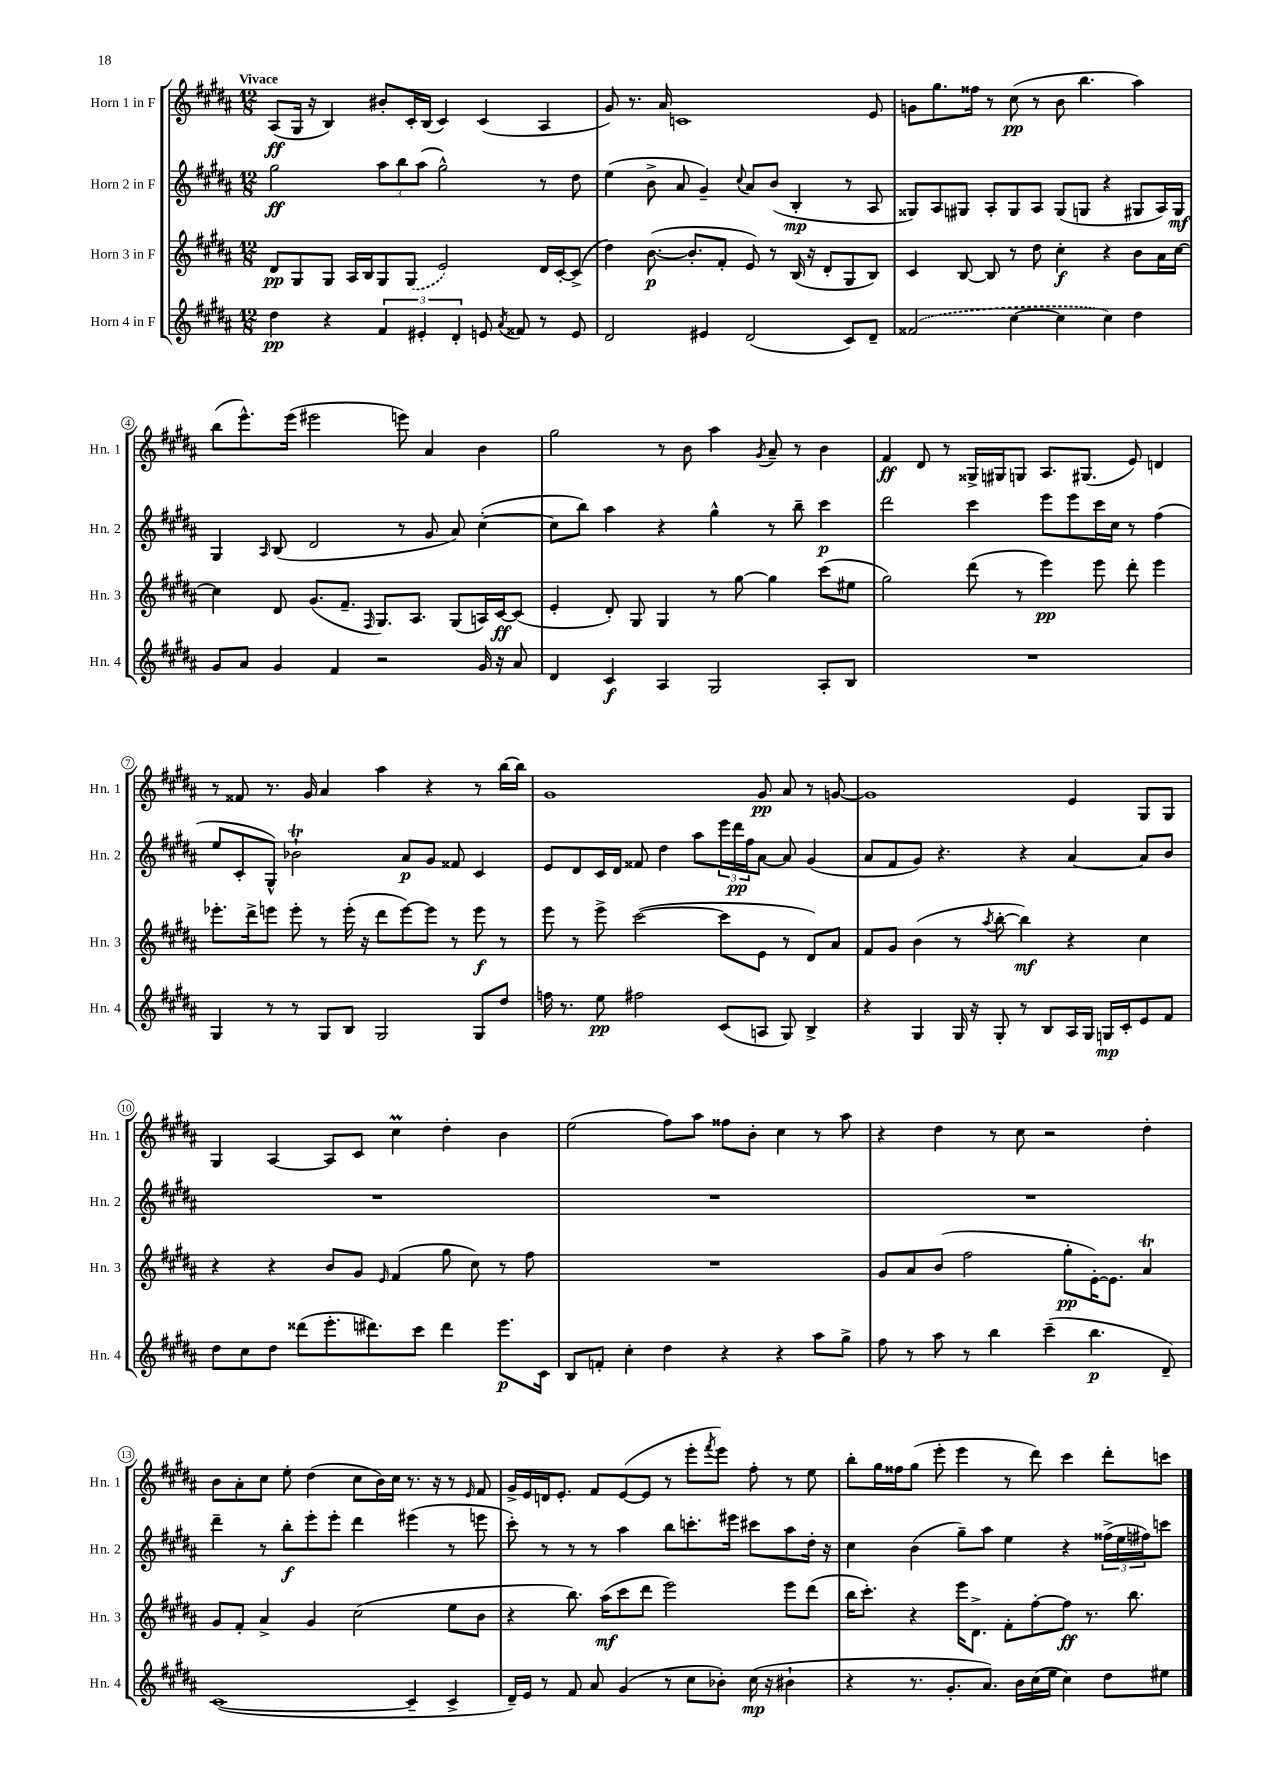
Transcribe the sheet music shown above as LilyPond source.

<<
\new StaffGroup <<
\new Staff = "s0" \with { instrumentName = "Horn 1 in F" shortInstrumentName = "Hn. 1" } {
    \clef treble \key b \major \numericTimeSignature \time 12/8 \tempo "Vivace"
    ais8\ff( gis16 r16 b4) bis'8-. cis'16-. b16( cis'4) cis'4( ais4 |
    gis'8) r8. ais'16 c'1 e'8 |
    g'8 gis''8. fisis''16 r8 cis''8\pp( r8 b'8 b''4. ais''4) |
    b''8( e'''8.-^) e'''16( eis'''2 e'''8) ais'4 b'4 |
    gis''2 r8 b'8 ais''4 \acciaccatura { gis'8 } ais'8-- r8 b'4 |
    fis'4\ff dis'8 r8 gisis16-> gis16 g8 ais8. gis8.( e'8) d'4 |
    r8 fisis'8 r8. gis'16 ais'4 ais''4 r4 r8 b''16~ b''16 |
    gis'1 gis'8\pp ais'8 r8 g'8~ |
    g'1 e'4 gis8 gis8 |
    gis4 ais4~ ais8 cis'8 cis''4\prall dis''4-. b'4 |
    e''2( fis''8) ais''8 fisis''8 b'8-. cis''4 r8 ais''8 |
    r4 dis''4 r8 cis''8 r2 dis''4-. |
    b'8 ais'8-. cis''8 e''8-. dis''4( cis''8 b'16) cis''16 r8. r16 r8 \grace { e'16 } fis'8 |
    gis'16-> e'16 d'16 e'8.-. fis'8 e'8~( e'8 r8 e'''8-. \acciaccatura { fis'''8 } e'''8) fis''8-. r8 e''8 |
    b''8-. gis''16 fisis''16 gis''8( e'''8-. e'''4 r8 dis'''8) cis'''4 dis'''8-. c'''8 \bar "|." |
}
\new Staff = "s1" \with { instrumentName = "Horn 2 in F" shortInstrumentName = "Hn. 2" } {
    \clef treble \key b \major \numericTimeSignature \time 12/8
    gis''2\ff \tuplet 3/2 { ais''8 b''8 ais''8( } gis''2-^) r8 dis''8 |
    e''4( b'8-> ais'8 gis'4--) \appoggiatura { cis''8 } ais'8 b'8( b4-.\mp r8 ais8 |
    gisis8) ais8 gis8 ais8-. gis8 ais8 gis8( g8 r4 gis8 ais16) gis16\mf |
    gis4 \grace { ais16 } b8( dis'2 r8 gis'8 ais'8) cis''4~-.( |
    cis''8 b''8) ais''4 r4 gis''4-^ r8 b''8-- cis'''4\p |
    dis'''2 cis'''4 e'''8 e'''8 cis'''16 cis''16 r8 fis''4( |
    e''8 cis'8-. gis8-^) bes'2-!\trill ais'8\p gis'8 fisis'8 cis'4 |
    e'8 dis'8 cis'16 dis'16 fisis'8 dis''4 ais''8 \tuplet 3/2 { e'''16 dis'''16\pp fis''16 } ais'8~ ais'8 gis'4( |
    ais'8 fis'8 gis'8) r4. r4 ais'4~ ais'8 b'8 |
    R1. |
    R1. |
    R1. |
    dis'''4-- r8 b''8-.\f e'''8-. e'''8-. dis'''4 eis'''4( r8 e'''8 |
    cis'''8-.) r8 r8 r8 ais''4 b''8 c'''8.-. eis'''16 cis'''8 ais''8 dis''16-. r16 |
    cis''4 b'4( gis''8--) ais''8 e''4 r4 \tuplet 3/2 { fisis''16->( e''16 fis''16) } c'''8 \bar "|." |
}
\new Staff = "s2" \with { instrumentName = "Horn 3 in F" shortInstrumentName = "Hn. 3" } {
    \clef treble \key b \major \numericTimeSignature \time 12/8
    dis'8\pp gis8 gis8 ais16 b16 gis8 \once \slurDashed gis8( e'2) dis'16 cis'16~-. cis'8->( |
    dis''4) b'8.~\p( b'8.-. fis'8-. e'8) r8 b16( r16 dis'8-. gis8 b8) |
    cis'4 b8~ b8 r8 dis''8 cis''4-.\f r4 b'8 ais'16 cis''16~ |
    cis''4 dis'8 gis'8.( fis'8.-- \grace { fis16 } gis8.) ais8. gis8( a16) cis'16~\ff cis'8( |
    e'4-. dis'8-.) gis8 gis4 r8 gis''8~ gis''4 cis'''8( eis''8 |
    gis''2) dis'''8( r8 e'''4\pp) e'''8 dis'''8-. e'''4 |
    ees'''8.-. dis'''16-> e'''8 e'''8-. r8 e'''16-.( r16 dis'''8 e'''8~) e'''8 r8 e'''8\f r8 |
    e'''8 r8 e'''8-> cis'''2~( cis'''8 e'8 r8 dis'8) ais'8 |
    fis'8 gis'8 b'4( r8 \acciaccatura { ais''8 } b''8~-. b''4\mf) r4 cis''4 |
    r4 r4 b'8 gis'8 \grace { e'16 } fis'4( gis''8 cis''8) r8 fis''8 |
    R1. |
    gis'8 ais'8 b'8( fis''2 gis''8-.\pp e'16~-.) e'8. ais'4\trill |
    gis'8 fis'8-. ais'4-> gis'4 cis''2( e''8 b'8 |
    r4 b''8.) ais''16\mf( cis'''8 dis'''8 e'''2) e'''8 dis'''8( |
    b''16 cis'''8.-.) r4 e'''16 dis'8.-> fis'8-. fis''8~-. fis''8\ff r8. b''8. \bar "|." |
}
\new Staff = "s3" \with { instrumentName = "Horn 4 in F" shortInstrumentName = "Hn. 4" } {
    \clef treble \key b \major \numericTimeSignature \time 12/8
    dis''4\pp r4 \tuplet 3/2 { fis'4 eis'4-. dis'4-. } e'8 \acciaccatura { ais'8 } fisis'8 r8 e'8 |
    dis'2 eis'4 dis'2( cis'8) dis'8-- |
    \once \slurDashed fisis'2( cis''4~ cis''4 cis''4) dis''4 |
    gis'8 ais'8 gis'4 fis'4 r2 gis'16 r16 ais'8 |
    dis'4 cis'4\f ais4 gis2 ais8-. b8 |
    R1. |
    gis4 r8 r8 gis8 b8 gis2 gis8 dis''8 |
    f''16 r8. e''8\pp fis''2 cis'8( a8 gis8) b4-> |
    r4 gis4 gis16 r16 gis8-. r8 b8 ais16 gis16 g16\mp cis'16-. e'8 fis'8 |
    dis''8 cis''8 dis''8 disis'''8( e'''8.-. dis'''8.) cis'''8 dis'''4 e'''8.\p cis'16 |
    b8 f'8-. cis''4-. dis''4 r4 r4 ais''8 gis''8-> |
    fis''8 r8 ais''8 r8 b''4 cis'''4--( b''4.\p dis'8--) |
    cis'1~( cis'4-- cis'4-> |
    dis'16--) e'16 r8 fis'8 ais'8 gis'4( r8 cis''8 bes'8-.) cis''16\mp( r16 bis'4-! |
    r4 r8. gis'8.-. ais'8.) b'16 cis''16( e''16 cis''4) dis''8 eis''8 \bar "|." |
}
>>
>>
\layout { \context { \Score \override BarNumber.stencil = #(make-stencil-circler 0.1 0.3 ly:text-interface::print) } }
